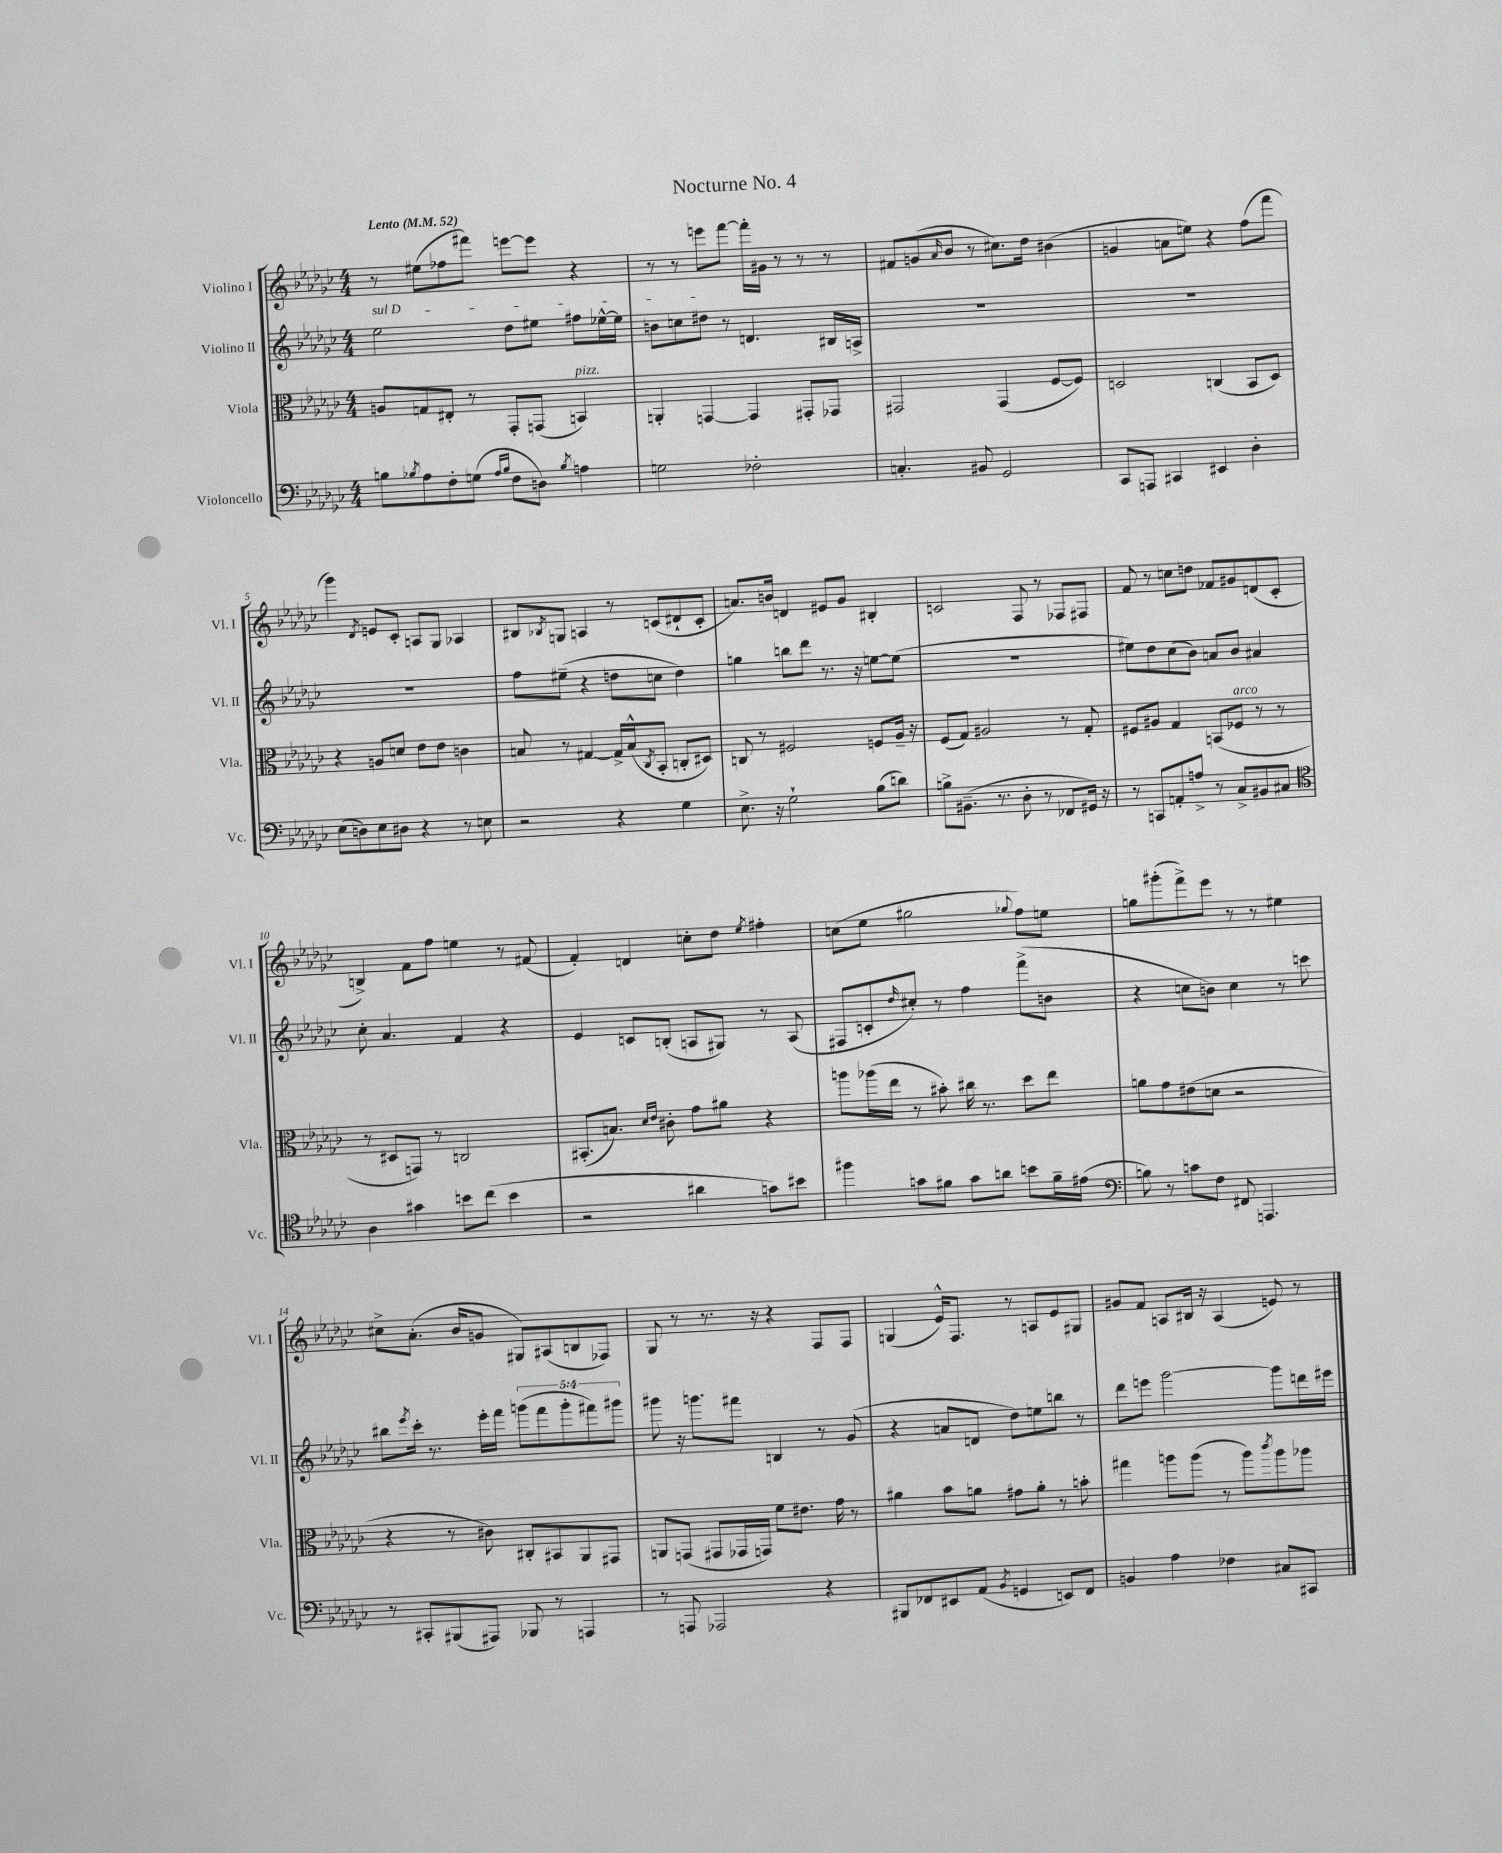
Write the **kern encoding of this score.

**kern	**kern	**kern	**kern
*staff4	*staff3	*staff2	*staff1
*clefF4	*clefC3	*clefG2	*clefG2
*k[b-e-a-d-g-c-]	*k[b-e-a-d-g-c-]	*k[b-e-a-d-g-c-]	*k[b-e-a-d-g-c-]
*M4/4	*M4/4	*M4/4	*M4/4
*MM52	*MM52	*MM52	*MM52
8B	8A	2ee-	8r
8qB-	.	.	.
8A-	8G	.	(8ee#
8F'	8E#'	.	8ff-
(8G	8r	.	8fff#)
16qqA-	.	.	.
16qqB-	.	.	.
8F	8GG-'	8dd-	[8eee
8D)	(8GG	8ee#	8eee]
8qB-	.	.	.
4A	4BB)	8ff#	4r
.	.	[16ee-^^	.
.	.	16ee-]	.
=	=	=	=
2G	4AA'	8b	8r
.	.	8cc	8r
.	[4GG	8dd#	8eee
.	.	8r	[8fff
2F-'	4GG]	4.d	16fff']
.	.	.	16g#
.	.	.	8r
.	8GG#'	.	8r
.	8GG-	16B#	8r
.	.	16A^	.
=	=	=	=
4.C'	2GG#	1r	8f#
.	.	.	(8g
.	.	.	16qqa-
.	.	.	8b-
8BB#	.	.	8r
2GG-	(4GG#	.	8.cc#)
.	.	.	16dd-
.	[8F	.	(4b#
.	8F])	.	.
=	=	=	=
8CC-	2D	1r	4g
8AAA	.	.	.
4CC#	.	.	8a
.	.	.	8ee)
4EE#	(4C	.	4r
4D-'	8BB-	.	(8ff
.	8D)	.	8fff
=	=	=	=
(8E-	4r	1r	4ggg-)
8D)	.	.	.
.	.	.	8qd-
8E-	8A	.	8e
8D#	8d	.	8c-'
4r	8e-	.	8A
.	8e-	.	8G-
8r	4c	.	4A-
8E	.	.	.
=	=	=	=
2r	8B	8ff	8B#
.	.	.	8qB-
.	8r	(8ee#~	8G
.	[4G#	4r	4A
4r	16G#^]	8dd	8r
.	(16B^^	.	.
.	8qC-	.	.
.	8BB-'	8cc	(8c
4G-	8C'	4dd)	8d#`
.	8D#)	.	8c'
=	=	=	=
8.E-^	8C	4gg	8.a)
.	8r	.	.
16r	.	.	16b
2G-`	2F#	8bb	4d
.	.	8ddd-	.
.	.	8.r	8e#
.	.	.	8g-
.	.	16r	.
(8B-	8F	[8ee	4B#'
8d)	16A-~	(8ee]	.
.	16r	.	.
=	=	=	=
8B^	(8F	1r	2c
(8.BB#~	8G-)	.	.
.	2A#	.	.
8.r	.	.	.
8D-'	.	.	8F
8r	.	.	8r
8FF-	8r	.	8F-
16GG#)	8G-'	.	8F#
16r	.	.	.
=	=	=	=
8r	8F#	8ee#)	8f
8CC	8A#	8dd-	8r
8AA'	4G-	(8cc-	8cc
8A^	.	8b-)	8dd
8r	(8BB	8a	8f-
8C-^	8F-	8b-	8g#
8BB#	8r	4a#	(8d
8C#	8r	.	8c-'
=	=	=	=
*clefC4	*	*	*
4A-	8r	8cc-'	4B^)
.	8D#	4.a-	.
4g#	8GG)	.	8f
.	8r	.	8ff
8b	2C	4f	4ee
(8cc-	.	.	.
4b	.	4r	8r
.	.	.	(8f#
=	=	=	=
2r	(8.BB#'	4e-	4f')
.	8.B)	.	.
.	.	8c	4d
.	16qqd-	.	.
.	16qqe-	.	.
.	8c#'	(8B'	.
4a#	8g-	8A	8cc'
.	8a#	8G#)	8dd-
.	.	.	8qee-
8g)	4r	8r	4ff#'
8b#	.	(8A	.
=	=	=	=
4ff#	8aa	8F#	(8cc
.	(16aa-	8c'	8ee-
.	16ee-	.	.
.	.	16qqdd-	.
8g	8r	8cc#')	2gg#
8f#	8b#')	8r	.
8g	16cc#	4ff	.
.	8.r	.	.
8a	.	.	.
.	.	.	8qqgg-
8b	8dd-	(8fff^	8ff)
16f#~	8ee-	8b	8ee
(16e#	.	.	.
=	=	=	=
*clefF4	*	*	*
8B)	8a	4r	8gg
8r	8g-	.	(8ggg#'
8c	(8e#	8cc	8fff^)
8F	8d	8b)	8eee-
8FF#	2r	4cc	8r
4.AAA	.	.	8r
.	.	8r	4ee#
.	.	8ccc	.
=	=	=	=
8r	4r	8bb#	8cc#^
.	.	8qeee-	.
8CC#'	.	16ccc-'	(8.a-'
.	.	8.r	.
(8BBB#	8r	.	.
.	.	.	16b-
8AAA#)	8c#)	16eee-'	8g
.	.	16fff	.
8BBB-	8C#'	(10ggg	8G#)
.	.	10fff	.
8r	8BB#	.	(8A#
.	.	10ggg'	.
4AAA	8AA-	.	8B
.	.	10fff#)	.
.	8GG#	.	8F-)
.	.	10ggg#	.
=	=	=	=
8r	8AA	8ggg#	8G-
8AAA	(8GG	16r	8r
.	.	8.ggg	.
2AAA-	8GG#	.	8.r
.	16GG-	8fff#	.
.	16GG)	.	16r
.	8f	4B	4r
.	8.e#	.	.
4r	.	8r	8F
.	16g-	.	.
.	8r	(8g-	8F
=	=	=	=
8BBB#	4a#	4r	(4G
8FF-	.	.	.
8EE#	8b-	8a	16e-^^)
.	.	.	8.F
(8AA-	8a	8d	.
8qBB-	.	.	.
4GG	8g#	8dd-)	8r
.	8a'	8ee	8A
8EE)	8r	8bb	8e-
8FF-	8b'	8r	8G#
=	=	=	=
4BB	4gg#	8ddd-	8g#
.	.	8eee	8f
4A-	8aa	[2ggg-	8A
.	(8aa	.	16B#
.	.	.	16r
4F-	8r	.	(4A
.	8aa)	.	.
.	8qccc-	.	.
8C#	8aa	8ggg-]	8e)
8CC#	8aa-	16ddd	8r
.	.	16eee#	.
==	==	==	==
*-	*-	*-	*-
